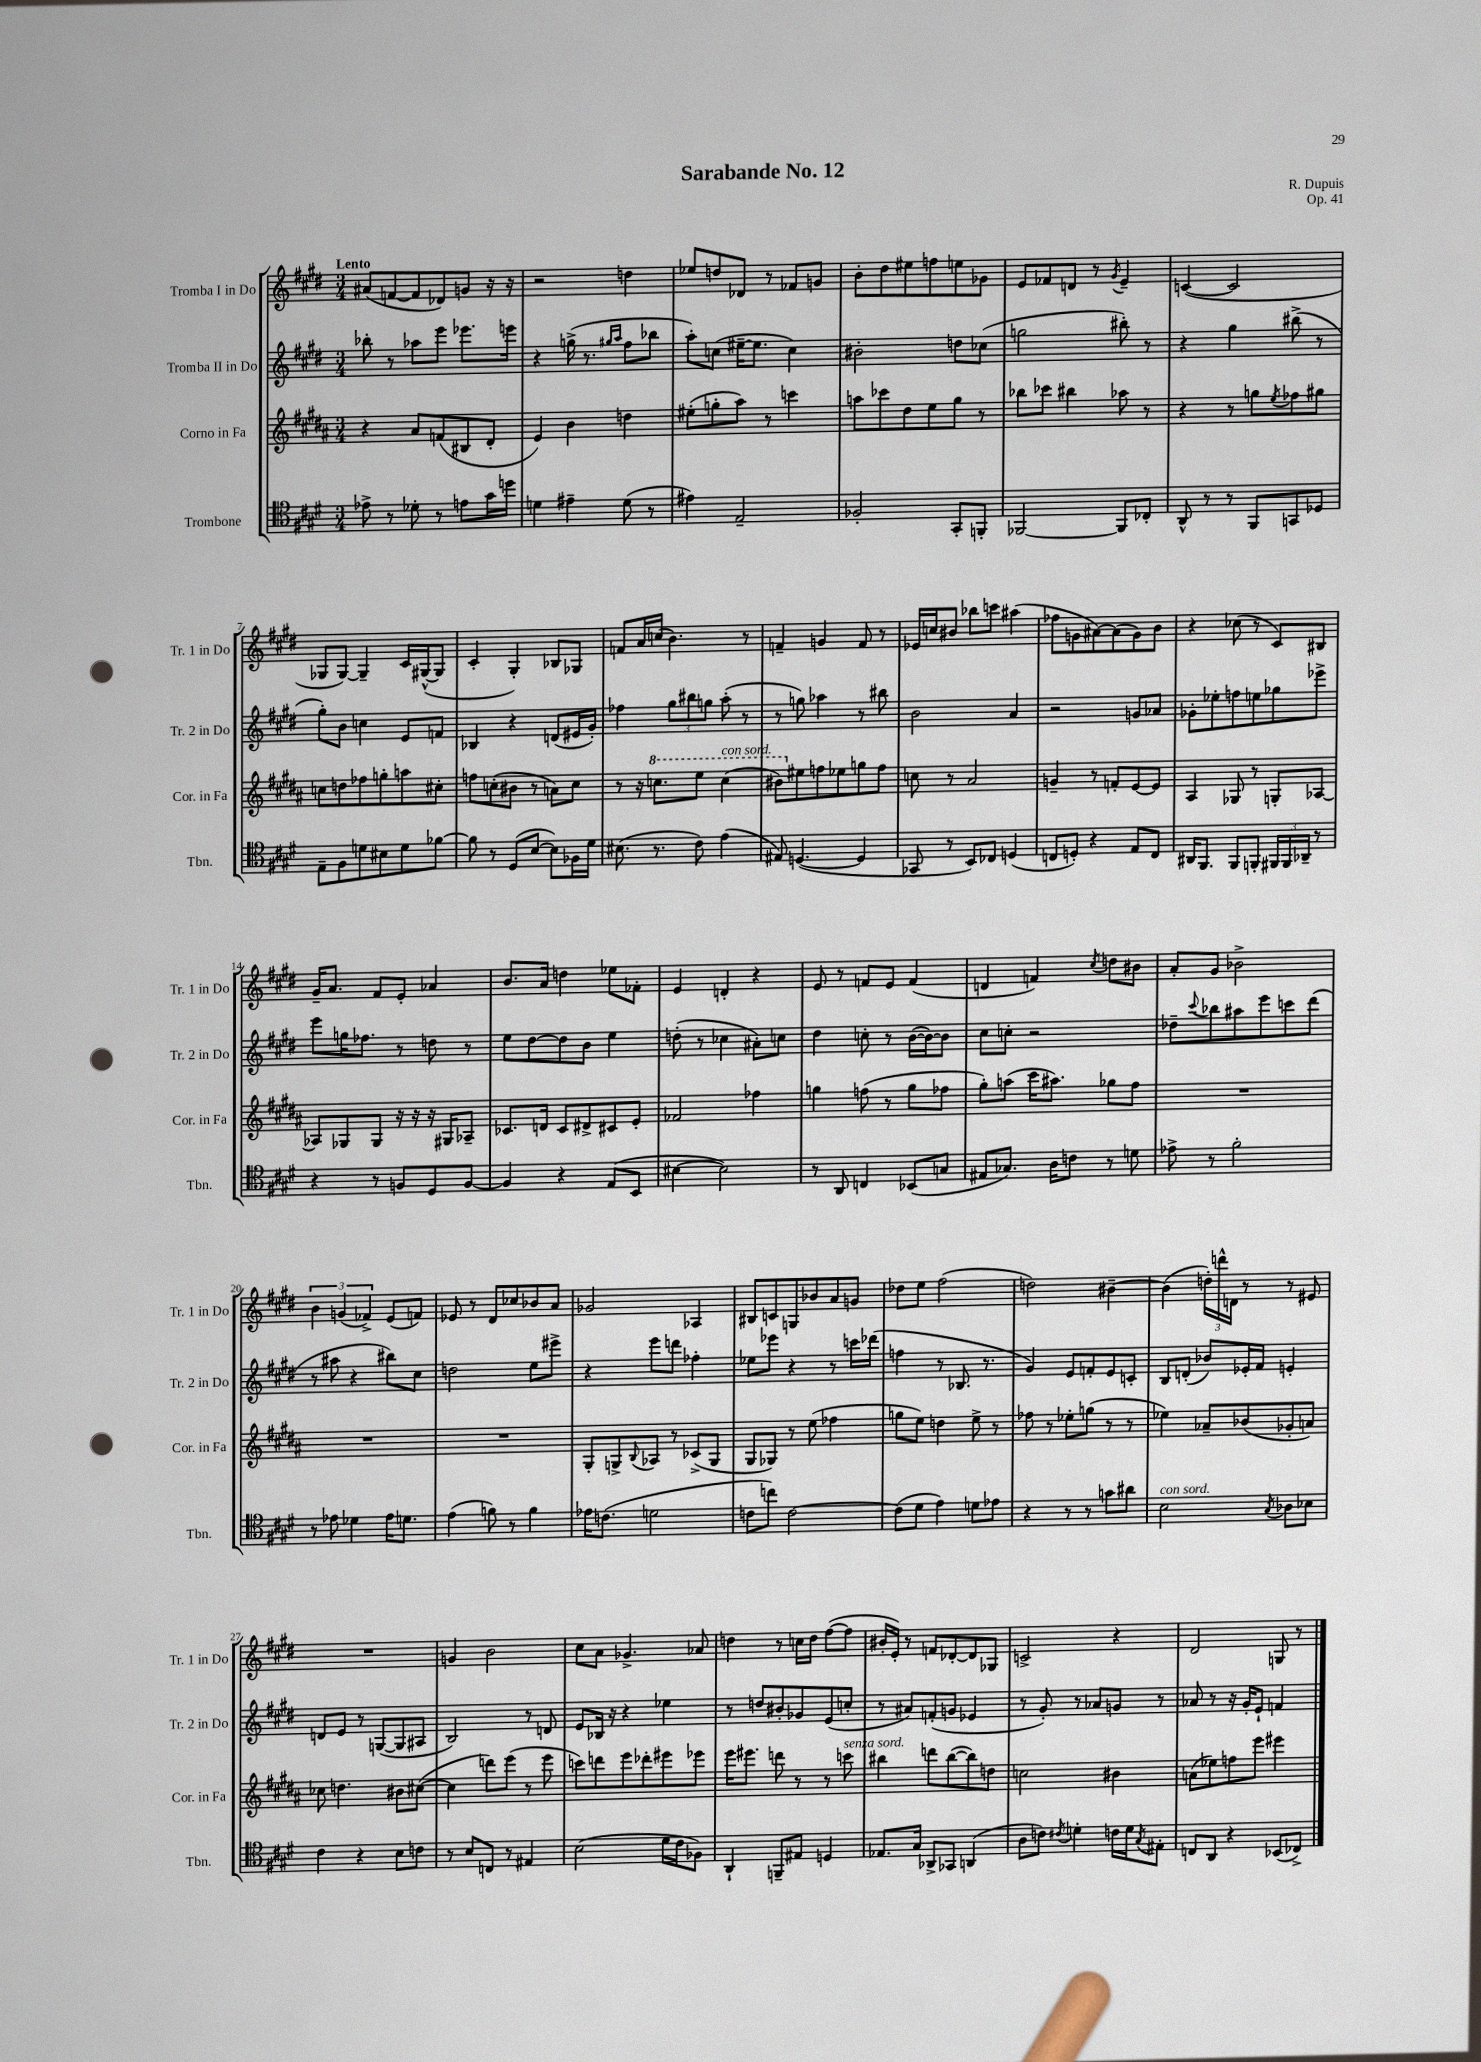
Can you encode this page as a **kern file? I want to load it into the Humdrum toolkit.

**kern	**kern	**kern	**kern
*staff4	*staff3	*staff2	*staff1
*clefC4	*clefG2	*clefG2	*clefG2
*k[f#c#g#d#]	*k[f#c#g#d#a#]	*k[f#c#g#d#]	*k[f#c#g#d#]
*M3/4	*M3/4	*M3/4	*M3/4
8e-^	4r	8bb-'	(8a#
8r	.	8r	[8f
8d-'	8a#	8aa-	8f]
8r	(8f	8eee	8d-)
8e	8B#	8.eee-	8g
16g#	8d#'	.	16r
16dd	.	16eee	16r
=	=	=	=
4d	4e)	4r	2r
4e#~	4b	(16gg^	.
.	.	8.r	.
.	.	16qqgg#	.
.	.	16qqaa	.
(8d	4dd	8ff#	4dd
8r	.	8bb-	.
=	=	=	=
4e#)	(8ee#'	8aa')	8ee-
.	8gg'	(8cc	8dd
2E~	8aa#)	[16ee#~	8d-
.	.	8.ee#]	.
.	8r	.	8r
.	4ccc	4cc)	8f-
.	.	.	8g
=	=	=	=
2F-'	8aa	2b#'	8b'
.	8ccc-	.	8dd#
.	8dd#	.	8ee#
.	8ee	.	8ff
8GG#'	8gg#	8dd	8ee
8FF'	8r	(8cc-	8g-
=	=	=	=
[2FF-	8bb-	2gg	8e
.	8ccc-	.	8f-
.	4bb#	.	8d
.	.	.	8r
.	.	.	8qg#
8FF-]	8aa-	8bb#')	4e~
8C-'	8r	8r	.
=	=	=	=
8AA^^	4r	4r	([4c
8r	.	.	.
8r	8r	4gg#	2c]
8FF#	8gg	.	.
.	8qee	.	.
8GG	8ff-	(8bb#^	.
8D-	8gg#	8r	.
=	=	=	=
8E~	8cc	8gg#')	8G-
8F#	8dd	8b	[8G-)
8d	8ff-	4cc	4G-~]
8B#	8gg'	.	.
8d	8aa	8e	16c#
.	.	.	([16G#^^
[8f-	8cc#'	8f	8G#]
=	=	=	=
8f-]	8ff	4B-	4c#'
8r	(8cc'	.	.
(8D#	8b#	4r	4G#')
[8B	8r	.	.
8B])	8a)	(8d	8B-
16F-	8cc	16e#	8G-
16d#	.	16g#')	.
=	=	=	=
(8.B#	8r	4ff-	8f
.	16r	.	16a
8.r	8.ccc	.	(16cc
.	.	12gg#	4.b)
.	.	12bb#	.
8c#)	8eee	.	.
.	.	12gg	.
(4e	(4ccc	(8aa'	.
.	.	8r	8r
=	=	=	=
8E#)	8bb#)	8r	4f~
([4.D	8ee#	8gg)	.
.	8ff	4aa-	4g
.	8ee-	.	.
4D]	8gg	8r	8f
.	8ff	8bb#	8r
=	=	=	=
8GG-	8cc	2b	16e-
.	.	.	16cc
8r	8r	.	8b#
8BB)	2a#	.	8bb-
8C-	.	.	8ccc
(4D	.	4a	(4aa#
=	=	=	=
8C	4g~	2r	8ff-
8D')	.	.	8g
4r	8r	.	[8a#)
.	8f'	.	(8a#]
8E	[8e	8g	8g)
8C	8e]	8a-	8b
=	=	=	=
16AA#	4A#	8g-'	4r
8.FF#	.	.	.
.	.	8ee-'	.
8FF#	8G-	8ff	(8cc-
8FF'	8r	8ee	8r
24FF#	8G'	8gg-	8c#)
24FF#	.	.	.
24AA-~	.	.	.
8r	[8A-	8eee-^	8B#
=	=	=	=
4r	8A-]	8eee	16g#~
.	.	.	8.a
.	8G-	16gg	.
.	.	8.ff-	.
8r	8G-	.	8f#
8F	16r	8r	8e'
.	16r	.	.
8D#	16r	8dd	4a-
.	16G#	.	.
[8F	8A-~	8r	.
=	=	=	=
4F]	8.c-	8ee	8.b
.	.	[8dd#	.
.	16d	.	16a
4r	8c-	8dd#]	4dd
.	8d#^	8b	.
(8E	8c#	4ee	8ee-
8BB	8e'	.	8f-'
=	=	=	=
[4B#	2f-	(8dd'	4e
.	.	8r	.
2B#])	.	4cc-	4d'
.	4ff-	8a#')	4r
.	.	8cc	.
=	=	=	=
8r	4gg	4dd#	8e
8AA	.	.	8r
4C	(8ff	8cc'	8f
.	8r	8r	8e
(8BB-	8gg	([16b	(4f
.	.	16b_)	.
8G	8ff-	8b]	.
=	=	=	=
8E#	8gg#')	8cc#	4d
8.G-)	(8aa	8cc'	.
.	16ccc#	2r	4f)
16A	8.aa#)	.	.
8c	.	.	.
.	.	.	8qcc#
8r	8gg-	.	8dd
8d	8ff#	.	8b#
=	=	=	=
8e-^	2.r	8dd-~	8a'
.	.	8qqccc#	.
8r	.	8bb-	8g#
2f#'	.	8aa#	2b-^
.	.	8eee	.
.	.	8ccc	.
.	.	(8ddd#	.
=	=	=	=
8r	2.r	8r	6b
8e-	.	8aa#	.
.	.	.	(6g
4d-	.	4r	.
.	.	.	6f-^)
16e-	.	8bb#)	(8e
8.d	.	.	.
.	.	8cc#	8f)
=	=	=	=
(4e	2.r	2dd	8e-
.	.	.	8r
8f)	.	.	8d#
8r	.	.	8cc-
4f	.	8ee	8b-
.	.	8eee#^	8a
=	=	=	=
16e-	8G#'	4r	2g-
(8.c	.	.	.
.	8G^	.	.
.	8qqB	.	.
2d	8A-	8eee	.
.	8r	8ddd	.
.	(8c-^	4ff-'	4A-
.	8G	.	.
=	=	=	=
8c	8G#	8ee-	8B#
8cc)	8G-)	8eee-	8c
[2c	8r	4r	8G
.	(8ee	.	8b-
.	4ff-	8r	8a
.	.	16ccc	8g
.	.	(16ddd-	.
=	=	=	=
(8c]	8gg	4ff	8dd-
8d#	8ee)	.	8ee
4e)	4dd	8r	(2ff#
.	.	8.B-	.
8d	8ee^	.	.
.	.	8.r	.
8e-	8r	.	.
=	=	=	=
4r	8ff-	4g#)	2dd)
.	8r	.	.
8r	8ee-'	8e	.
8r	(8gg	8f'	.
8g	8r	8e	[4b#~
8a#	8r	8c'	.
=	=	=	=
2B	4ee-)	8B	(4b#]
.	.	(8d'	.
.	8a-~	8b-)	24dd')
.	.	.	24ddd^^
.	.	.	24d
.	(8b-	16e-'	8r
.	.	16f#	.
8qG#	.	.	.
8A-	8g-'	4e'	8r
8B-	8a)	.	8e#
=	=	=	=
4c#	8cc-	8d	2.r
.	4.dd	8e	.
4r	.	8r	.
.	.	([8G	.
8B	8b#	8G]	.
8c	([8cc#	8A#	.
=	=	=	=
8r	4cc#]	2B)	4g
8B	.	.	.
8C	8ddd)	.	2b
8r	(8eee	.	.
4E#	8r	8r	.
.	8eee	8d	.
=	=	=	=
(2B	8ccc)	8e	8cc#
.	8ddd	16B-	8a
.	.	16r	.
.	8eee	4r	4.g-^
.	8ddd-'	.	.
16d#	8eee#	4ee-	.
16c#	.	.	.
8F-)	8eee-	.	8a-
=	=	=	=
4AA`	16eee	8r	4dd
.	8.eee#	.	.
.	.	8dd	.
8FF~	8ddd	8b#'	8r
8E#	8r	8g-	16cc
.	.	.	16dd
4D	8r	(8e	([8ff#
.	8ccc	8cc'	8ff#]
=	=	=	=
8.E-	4bb#	8r	16b#'
.	.	.	16e')
.	.	8a#)	8r
16G#	.	.	.
8AA-^	8ddd	(8f'	8f
8GG-	([8bb#	8g	[8d-'
(4AA	8bb#])	4e-	8d-]
.	8dd	.	8G-
=	=	=	=
8A	2cc	8r	2c^
8c)	.	8g#')	.
8qc#	.	.	.
4d'	.	8r	.
.	.	8a-	.
16c	4b#	8g	4r
16d	.	.	.
8qG#	.	.	.
8E#'	.	8r	.
=	=	=	=
8C	(8a	8a-	2d#
8AA	8ee-)	8r	.
4r	8ff	16r	.
.	.	16g#'	.
.	8eee	8e`	.
(8BB-	4eee#	4f	8G
8C-^)	.	.	8r
==	==	==	==
*-	*-	*-	*-
